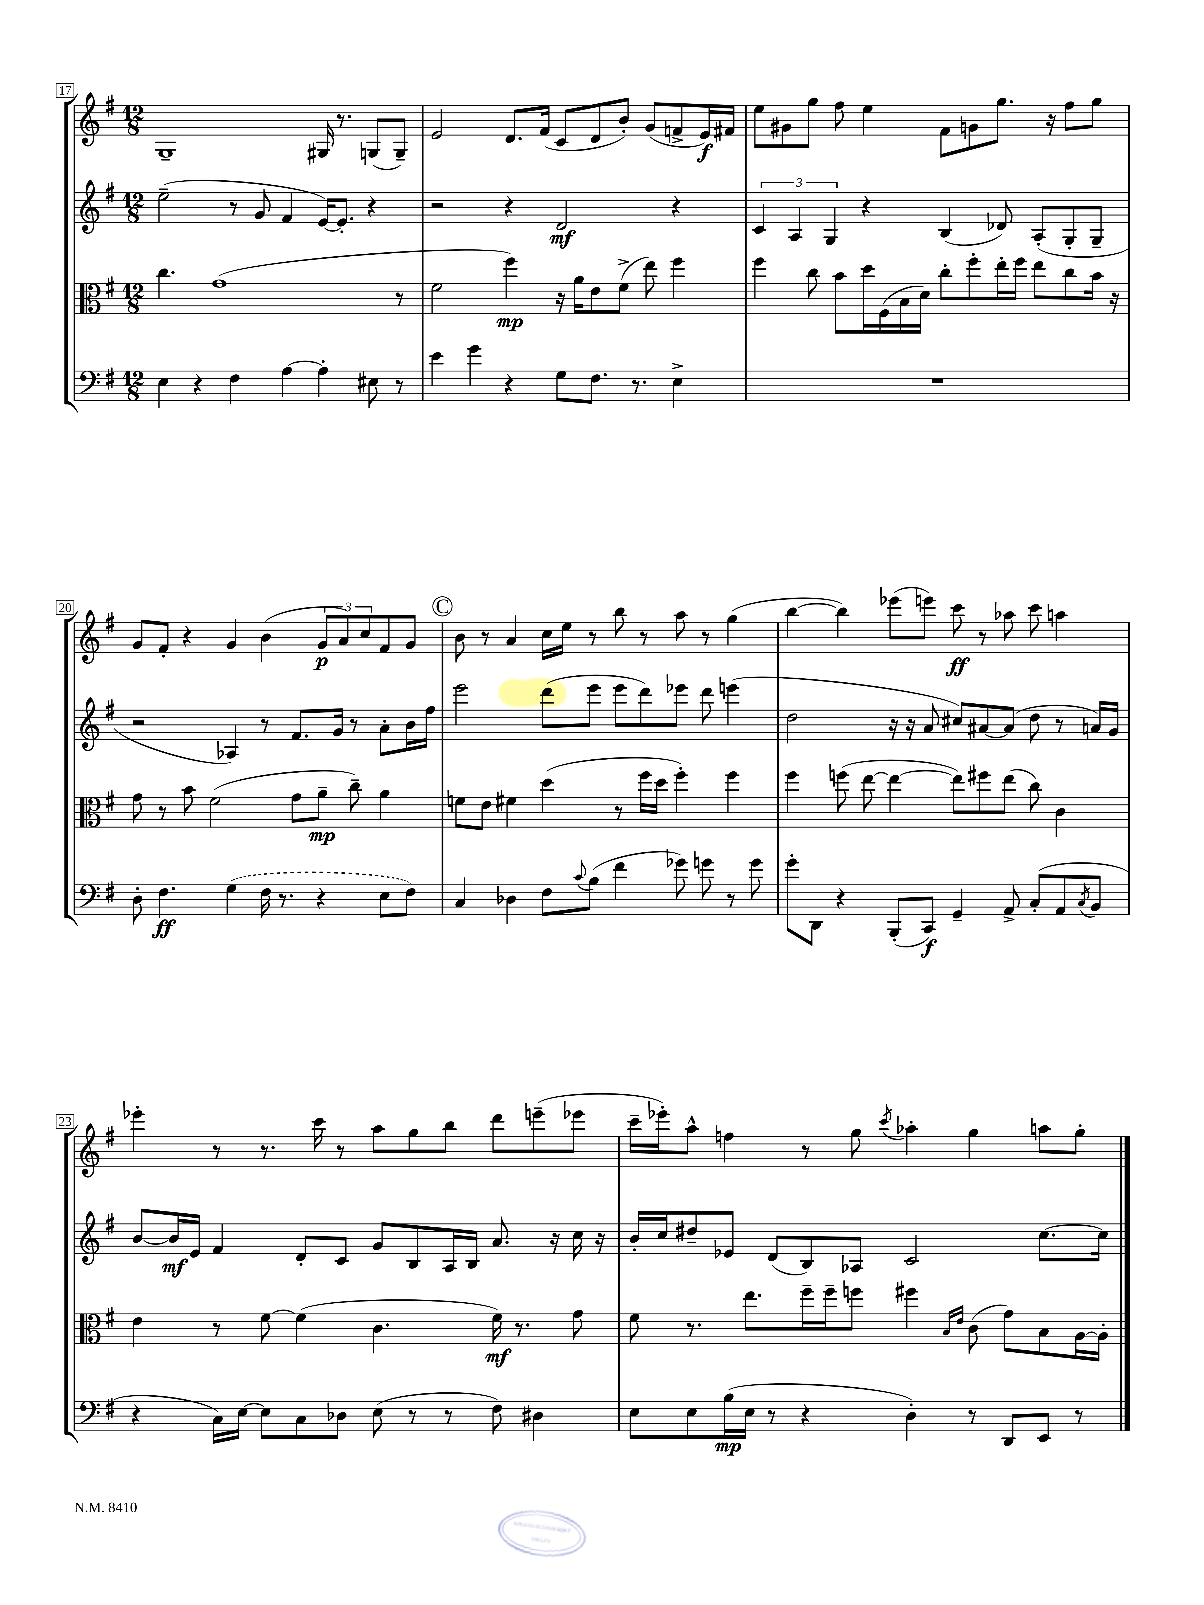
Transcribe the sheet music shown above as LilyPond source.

<<
\new StaffGroup <<
\new Staff = "s0" {
    \clef treble \key g \major \numericTimeSignature \time 12/8
    g1-- gis16 r8. g8( g8--) |
    e'2 d'8. fis'16( c'8 d'8 b'8-.) g'8( f'8-> e'16\f) fis'16 |
    e''8 gis'8 g''8 fis''8 e''4 fis'8 g'8 g''8. r16 fis''8 g''8 |
    g'8 fis'8-. r4 g'4 b'4( \tuplet 3/2 { g'8\p a'8) c''8 } fis'8 g'8 |
    \mark \markup { \circle "C" } b'8 r8 a'4 c''16 e''16 r8 b''8 r8 a''8 r8 g''4( |
    b''4~ b''4) ees'''8( e'''8) c'''8\ff r8 aes''8 c'''8 a''4 |
    ees'''4-. r8 r8. c'''16 r8 a''8 g''8 b''8 d'''8 e'''8--( ees'''8 |
    c'''16-- ees'''16-.) a''8-^ f''4 r8 g''8 \acciaccatura { c'''8 } aes''4-. g''4 a''8 g''8-. \bar "|." |
}
\new Staff = "s1" {
    \clef treble \key g \major \numericTimeSignature \time 12/8
    e''2--( r8 g'8 fis'4 e'16~) e'8.-. r4 |
    r2 r4 d'2\mf r4 |
    \tuplet 3/2 { c'4 a4 g4 } r4 b4( des'8) a8-.( g8-. g8-- |
    r2 aes4) r8 fis'8. g'16 r8 a'8-. b'16 fis''16 |
    \mark \markup { \circle "C" } e'''2 d'''8( e'''8 e'''8 d'''8) ees'''8 d'''8 e'''4( |
    d''2 r16 r16 a'8 cis''8) ais'8~ ais'8( d''8 r8 a'16) g'16 |
    b'8~ b'16\mf e'16 fis'4 d'8-. c'8 g'8 b8 a16 b16 a'8. r16 c''16 r16 |
    b'16-. c''16 dis''8-- ees'8 d'8( b8) aes8 c'2 c''8.~ c''16 \bar "|." |
}
\new Staff = "s2" {
    \clef alto \key g \major \numericTimeSignature \time 12/8
    c''4. g'1( r8 |
    fis'2 fis''4\mp) r16 a'16 e'8 fis'8->( e''8) fis''4 |
    fis''4 c''8 b'8 d''16 fis16( b16 d'16) c''8-. fis''8-. e''16-. fis''16 e''8 c''8 b'16 r16 |
    g'8 r8 b'8 fis'2( g'8 a'8--\mp c''8--) a'4 |
    \mark \markup { \circle "C" } f'8 e'8 fis'4 d''4( r8 fis''16 d''16 fis''4-.) fis''4 |
    fis''4 f''8( e''8~ e''4~ e''8) fis''8 e''8( c''8) c'4 |
    e'4 r8 fis'8~ fis'4( c'4. fis'16\mf) r8. g'8 |
    fis'8 r8. e''8. fis''16-- fis''16-- f''8 fis''4 \grace { b16 e'16 } c'8( g'8) b8 a16~ a16-. \bar "|." |
}
\new Staff = "s3" {
    \clef bass \key g \major \numericTimeSignature \time 12/8
    e4 r4 fis4 a4~ a4-. eis8 r8 |
    e'4 g'4 r4 g8 fis8. r8. e4-> |
    R1. |
    d8-. fis4.\ff \once \slurDashed g4( fis16 r8. r4 e8 fis8) |
    \mark \markup { \circle "C" } c4 des4 fis8 \appoggiatura { c'8 } b8( fis'4 ges'8) g'8 r8 g'8 |
    g'8-. d,8 r4 b,,8-.( c,8\f) g,4-- a,8-> c8-.( a,8 \acciaccatura { c8 } b,8 |
    r4 c16) e16~ e8 c8 des8 e8( r8 r8 fis8) dis4 |
    e8 e8 b16\mp( e16 r8 r4 d4-.) r8 d,8 e,8 r8 \bar "|." |
}
>>
>>
\layout { \context { \Score currentBarNumber = #17 \override BarNumber.stencil = #(make-stencil-boxer 0.1 0.3 ly:text-interface::print) } }
